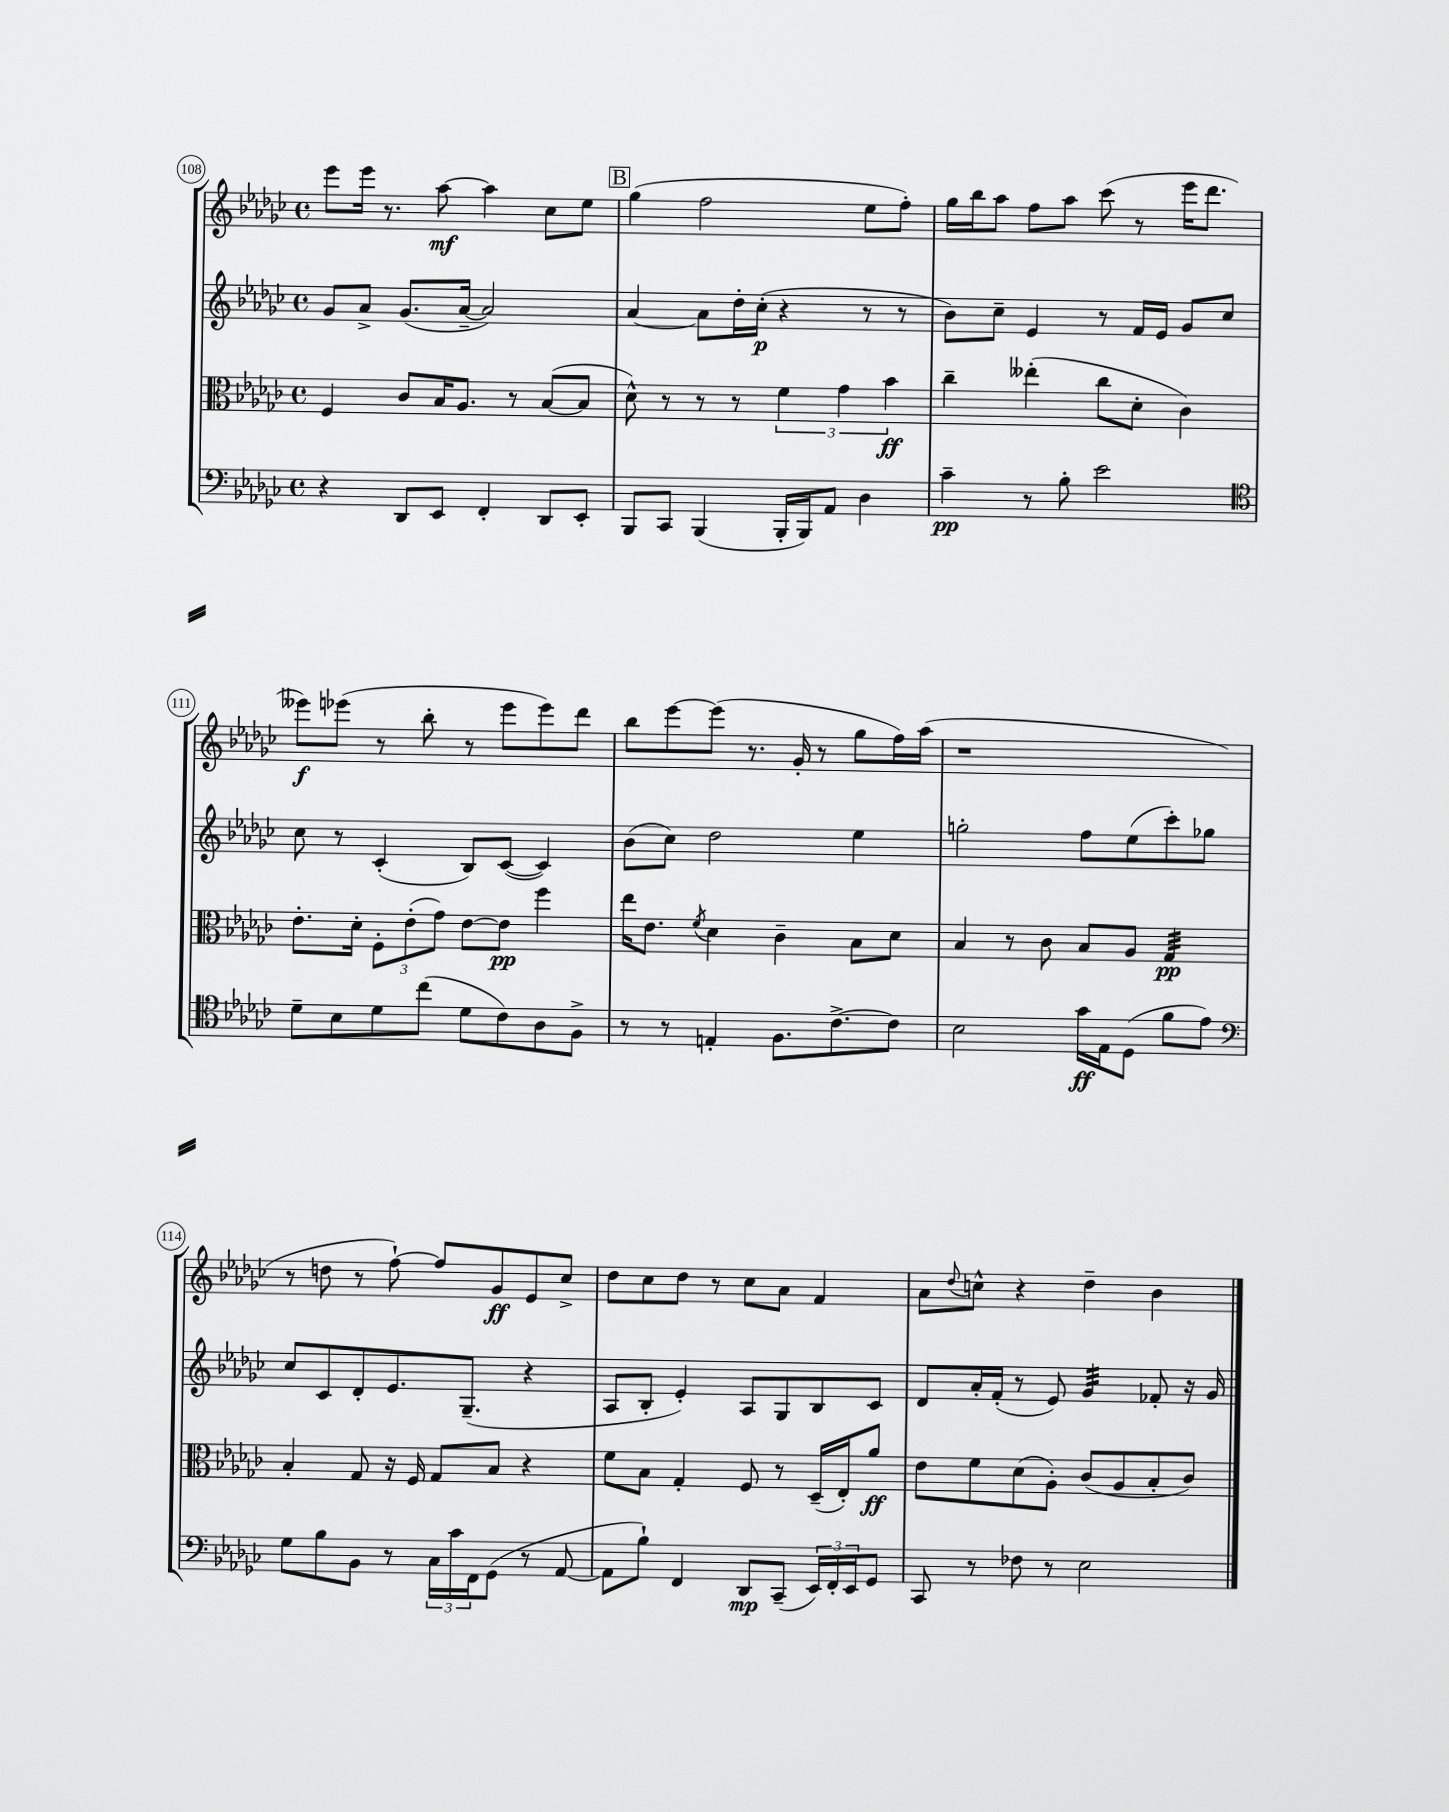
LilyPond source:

<<
\new StaffGroup <<
\new Staff = "s0" {
    \clef treble \key ges \major \defaultTimeSignature \time 4/4
    ees'''8 ees'''16 r8. aes''8~\mf aes''4 ces''8 ees''8 |
    \mark \markup { \box "B" } ges''4( f''2 ees''8 f''8-.) |
    ges''16 bes''16 aes''8 f''8 aes''8 ces'''8( r8 ees'''16 des'''8. |
    eeses'''8\f) ees'''8( r8 bes''8-. r8 ees'''8 ees'''8) des'''8 |
    bes''8 ees'''8~ ees'''8( r8. ges'16-. r8 ges''8 f''16) aes''16( |
    r1 |
    r8 d''8 r8 f''8~-!) f''8 ges'8\ff ees'8 ces''8-> |
    des''8 ces''8 des''8 r8 ces''8 aes'8 f'4 |
    aes'8 \appoggiatura { des''8 } c''8-^ r4 des''4-- bes'4 \bar "|." |
}
\new Staff = "s1" {
    \clef treble \key ges \major \defaultTimeSignature \time 4/4
    ges'8 aes'8-> ges'8.( aes'16~-- aes'2) |
    \mark \markup { \box "B" } aes'4~ aes'8 des''16-. ces''16-.\p( r4 r8 r8 |
    bes'8) ces''8-- ees'4 r8 f'16 ees'16 ges'8 ces''8 |
    ces''8 r8 ces'4-.( bes8) ces'8~( ces'4) |
    bes'8( ces''8) des''2 ees''4 |
    g''2-. f''8 ees''8( ces'''8-.) ges''8 |
    ces''8 ces'8 des'8-. ees'8. ges8.--( r4 |
    aes8 bes8-. ees'4-.) aes8 ges8 bes8 ces'8 |
    des'8 aes'16-. f'16-.( r8 ees'8) ges'4:32 fes'8-. r16 ges'16 \bar "|." |
}
\new Staff = "s2" {
    \clef alto \key ges \major \defaultTimeSignature \time 4/4
    f4 ces'8 bes16 aes8. r8 bes8~( bes8 |
    \mark \markup { \box "B" } des'8-^) r8 r8 r8 \tuplet 3/2 { f'4 ges'4 bes'4\ff } |
    ces''4-- eeses''4-.( ces''8 des'8-. ces'4) |
    ees'8.-. des'16-. \tuplet 3/2 { f8-. ees'8-.( ges'8) } ees'8~ ees'8\pp f''4 |
    ees''16 ees'8. \acciaccatura { f'8 } des'4 ces'4-- bes8 des'8 |
    bes4 r8 ces'8 bes8 aes8 ges4:32\pp |
    bes4-. ges8 r16 f16 ges8 bes8 r4 |
    f'8 bes8 ges4-. f8 r8 des16--( ees16-.) aes'8\ff |
    ees'8 f'8 des'8( aes8-.) ces'8( aes8 bes8-. ces'8) \bar "|." |
}
\new Staff = "s3" {
    \clef bass \key ges \major \defaultTimeSignature \time 4/4
    r4 des,8 ees,8 f,4-. des,8 ees,8-. |
    \mark \markup { \box "B" } bes,,8 ces,8 bes,,4( bes,,16-. bes,,16) aes,8 des4 |
    ces'4--\pp r8 bes8-. ees'2 |
    \clef tenor des'8-- bes8 des'8 ces''8( des'8 ces'8) aes8 f8-> |
    r8 r8 e4-. f8. ces'8.~-> ces'8 |
    bes2 ges'16\ff ees16 des8( f'8 ees'8) |
    \clef bass ges8 bes8 bes,8 r8 \tuplet 3/2 { ces16 ces'16 f,16 } ges,8( r8 aes,8~ |
    aes,8 bes8-!) f,4 des,8\mp ces,8--( \tuplet 3/2 { ees,16) f,16-. ees,16 } ges,8 |
    ces,8 r8 fes8 r8 ees2 \bar "|." |
}
>>
>>
\layout { \context { \Score currentBarNumber = #108 \override BarNumber.stencil = #(make-stencil-circler 0.1 0.3 ly:text-interface::print) } }
